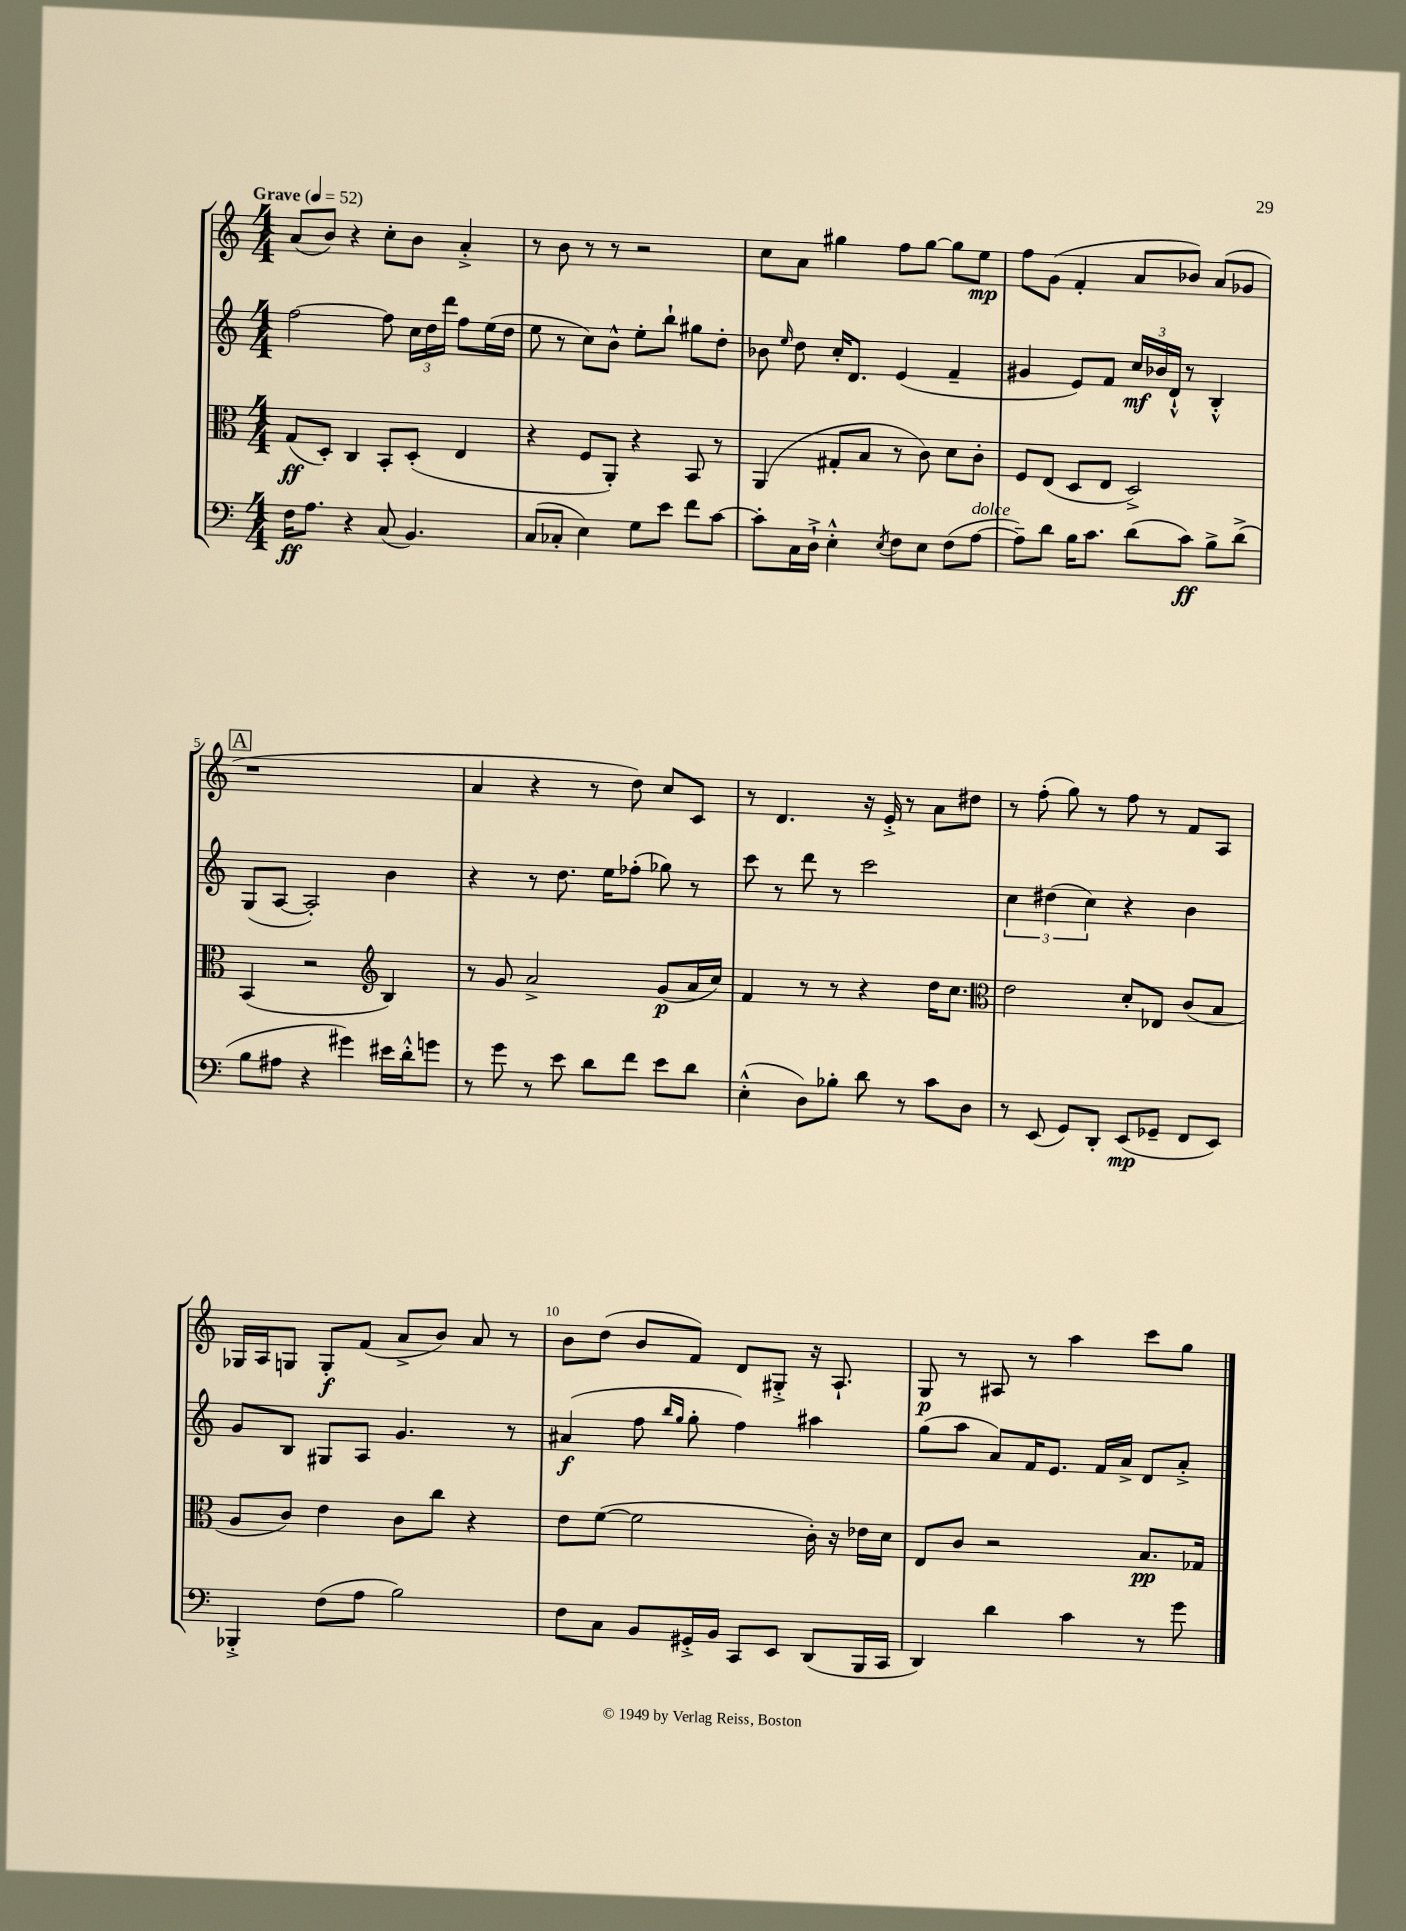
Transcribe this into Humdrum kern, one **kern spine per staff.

**kern	**dynam	**kern	**dynam	**kern	**dynam	**kern	**dynam
*part4	*part4	*part3	*part3	*part2	*part2	*part1	*part1
*staff4	*staff4	*staff3	*staff3	*staff2	*staff2	*staff1	*staff1
*clefF4	*	*clefC3	*	*clefG2	*	*clefG2	*
*k[]	*	*k[]	*	*k[]	*	*k[]	*
*M4/4	*	*M4/4	*	*M4/4	*	*M4/4	*
*MM52	*	*MM52	*	*MM52	*	*MM52	*
=1	=1	=1	=1	=1	=1	=1	=1
!	!	!	!	!	!	!LO:TX:a:B:t=Grave	!
16F\KL	ff	(8G/L	ff	[2ff\	.	(8a/L	.
8.A\J	.	.	.	.	.	.	.
.	.	8D'/J)	.	.	.	8b/J)	.
4r	.	4C/	.	.	.	4r	.
(8C/	.	8BB'/L	.	8ff\]	.	8cc'\L	.
4.BB/)	.	(8D'/J	.	24cc\LL	.	8b\J	.
.	.	.	.	24dd\	.	.	.
.	.	.	.	24ddd\JJ	.	.	.
.	.	4E/	.	8ff\L	.	4a'^/	.
.	.	.	.	(16ee\L	.	.	.
.	.	.	.	16dd\JJ	.	.	.
=2	=2	=2	=2	=2	=2	=2	=2
(8C/L	.	4r	.	8ee\	.	8r	.
8C-X'/J	.	.	.	8r	.	8b\	.
4E\)	.	8F/L	.	8cc\L)	.	8r	.
.	.	8AA'/J)	.	8b^^\J	.	8r	.
8G\L	.	4r	.	8ee'\L	.	2r	.
8e\J	.	.	.	8bb`\J	.	.	.
8f\L	.	8BB/	.	8gg#X\L	.	.	.
[8c\J	.	8r	.	8dd'\J	.	.	.
=3	=3	=3	=3	=3	=3	=3	=3
8c'\L]	.	(4AA/	.	8b-X\	.	8cc\L	.
.	.	.	.	16qqee/	.	.	.
16C\L	.	.	.	8dd\	.	8a\J	.
16D`^\JJ	.	.	.	.	.	.	.
4E'^^\	.	8G#X'/L	.	16cc'/KL	.	4gg#X\	.
.	.	.	.	8.d/J	.	.	.
.	.	8B/J	.	.	.	.	.
8qE/	.	.	.	.	.	.	.
8F\L	.	8r	.	(4e/	.	8ff\L	.
8E\J	.	8c\)	.	.	.	[8gg#\J	.
(8F\L	.	8d\L	.	4f~/	.	8gg#\L]	.
!LO:TX:a:i:t=dolce	!	!	!	!	!	!	!
[8A\J	.	8c'\J	.	.	.	8ee\J	mp
=4	=4	=4	=4	=4	=4	=4	=4
8A~\L])	.	8F/L	.	4g#X/	.	8ff\L	.
8d\J	.	(8E/J	.	.	.	(8g\J	.
16B\KL	.	8D/L	.	8e/L)	.	4f'/	.
8.c\J	.	.	.	.	.	.	.
.	.	8E/J	.	8f/J	.	.	.
(8d\L	.	2D^/)	.	24cc/LL	mf	8a/L	.
.	.	.	.	24b-X/	.	.	.
.	.	.	.	24d`^^/JJ	.	.	.
8c\J)	ff	.	.	8r	.	8b-X/J)	.
8B^\L	.	.	.	4B'^^/	.	(8a/L	.
(8d^\J	.	.	.	.	.	8g-X/J	.
!!LO:LB:g=z
!!LO:REH:place=s1:t=A
=5	=5	=5	=5	=5	=5	=5	=5
8B\L	.	(4BB/	.	(8G/L	.	1r	.
8A#X\J	.	.	.	[8A/J	.	.	.
4r	.	2r	.	2A'/])	.	.	.
4g#X\)	.	.	.	.	.	.	.
*	*	*clefG2	*	*	*	*	*
16e#X\LL	.	4B/)	.	4b\	.	.	.
16d'^^\J	.	.	.	.	.	.	.
8gn\J	.	.	.	.	.	.	.
=6	=6	=6	=6	=6	=6	=6	=6
8r	.	8r	.	4r	.	4a/	.
8g\	.	8g/	.	.	.	.	.
8r	.	2a^/	.	8r	.	4r	.
8e\	.	.	.	8.dd\	.	.	.
8d\L	.	.	.	.	.	8r	.
.	.	.	.	16ee\KL	.	.	.
8f\J	.	.	.	(8ff-X'\J	.	8dd\)	.
8e\L	.	(8g/L	p	8gg-X\)	.	8cc/L	.
8d\J	.	16a/L	.	8r	.	8c/J	.
.	.	16cc/JJ)	.	.	.	.	.
=7	=7	=7	=7	=7	=7	=7	=7
(4E'^^\	.	4f/	.	8ccc\	.	8r	.
.	.	.	.	8r	.	4.d/	.
8D\L)	.	8r	.	8ddd\	.	.	.
8B-X'\J	.	8r	.	8r	.	.	.
8d\	.	4r	.	2ccc\	.	16r	.
.	.	.	.	.	.	16e'^/	.
8r	.	.	.	.	.	8r	.
8c\L	.	16dd\KL	.	.	.	8a\L	.
.	.	8.cc\J	.	.	.	.	.
8D\J	.	.	.	.	.	8dd#X\J	.
=8	=8	=8	=8	=8	=8	=8	=8
*	*	*clefC3	*	*	*	*	*
8r	.	2e\	.	6cc\	.	8r	.
(8EE/	.	.	.	.	.	(8ff'\	.
.	.	.	.	(6dd#X\	.	.	.
8GG/L)	.	.	.	.	.	8gg\)	.
.	.	.	.	6cc\)	.	.	.
8DD'/J	.	.	.	.	.	8r	.
(8EE/L	mp	8d'/L	.	4r	.	8ff\	.
8GG-X~/J	.	8E-X/J	.	.	.	8r	.
8FF/L	.	(8c/L	.	4b\	.	8f/L	.
8EE/J)	.	8B/J	.	.	.	8A/J	.
!!LO:LB:g=z
=9	=9	=9	=9	=9	=9	=9	=9
4BBB-X'^/	.	8A/L	.	8g/L	.	16G-X/LL	.
.	.	.	.	.	.	16A/J	.
.	.	8c/J)	.	8B/J	.	8Gn/J	.
(8F\L	.	4e\	.	8G#X/L	.	8G'/L	f
8A\J	.	.	.	8A/J	.	(8f/J	.
2B\)	.	8c\L	.	4.g/	.	8a^/L	.
.	.	8cc\J	.	.	.	8b/J)	.
.	.	4r	.	.	.	8a/	.
.	.	.	.	8r	.	8r	.
=10	=10	=10	=10	=10	=10	=10	=10
8F\L	.	8e\L	.	(4a#X/	f	8b\L	.
8C\J	.	([8f\J	.	.	.	(8dd\J	.
8BB/L	.	2f\]	.	8ff\	.	8b/L	.
.	.	.	.	16qqbb/LL	.	.	.
.	.	.	.	16qqgg/JJ	.	.	.
16GG#X'^/L	.	.	.	8gg'\	.	8f/J)	.
16BB/JJ	.	.	.	.	.	.	.
8CC/L	.	.	.	4ff\)	.	8d/L	.
8EE/J	.	.	.	.	.	8G#X'^/J	.
(8DD/L	.	16c'\)	.	4aa#X\	.	16r	.
.	.	16r	.	.	.	8.A`/	.
16BBB/L	.	16e-X\LL	.	.	.	.	.
16CC/JJ	.	16d\JJ	.	.	.	.	.
=11	=11	=11	=11	=11	=11	=11	=11
4DD/)	.	8E/L	.	(8gg\L	.	8G/	p
.	.	8c/J	.	8aa\J	.	8r	.
4d\	.	2r	.	8a/L)	.	8A#X/	.
.	.	.	.	16f/K	.	8r	.
.	.	.	.	8.e/J	.	.	.
4c\	.	.	.	.	.	4aa\	.
.	.	.	.	16f/LL	.	.	.
.	.	.	.	16a^/JJ	.	.	.
8r	.	8.B/L	pp	8d/L	.	8ccc\L	.
8g\	.	.	.	8a'^/J	.	8gg\J	.
.	.	16G-X/Jk	.	.	.	.	.
==	==	==	==	==	==	==	==
*-	*-	*-	*-	*-	*-	*-	*-
